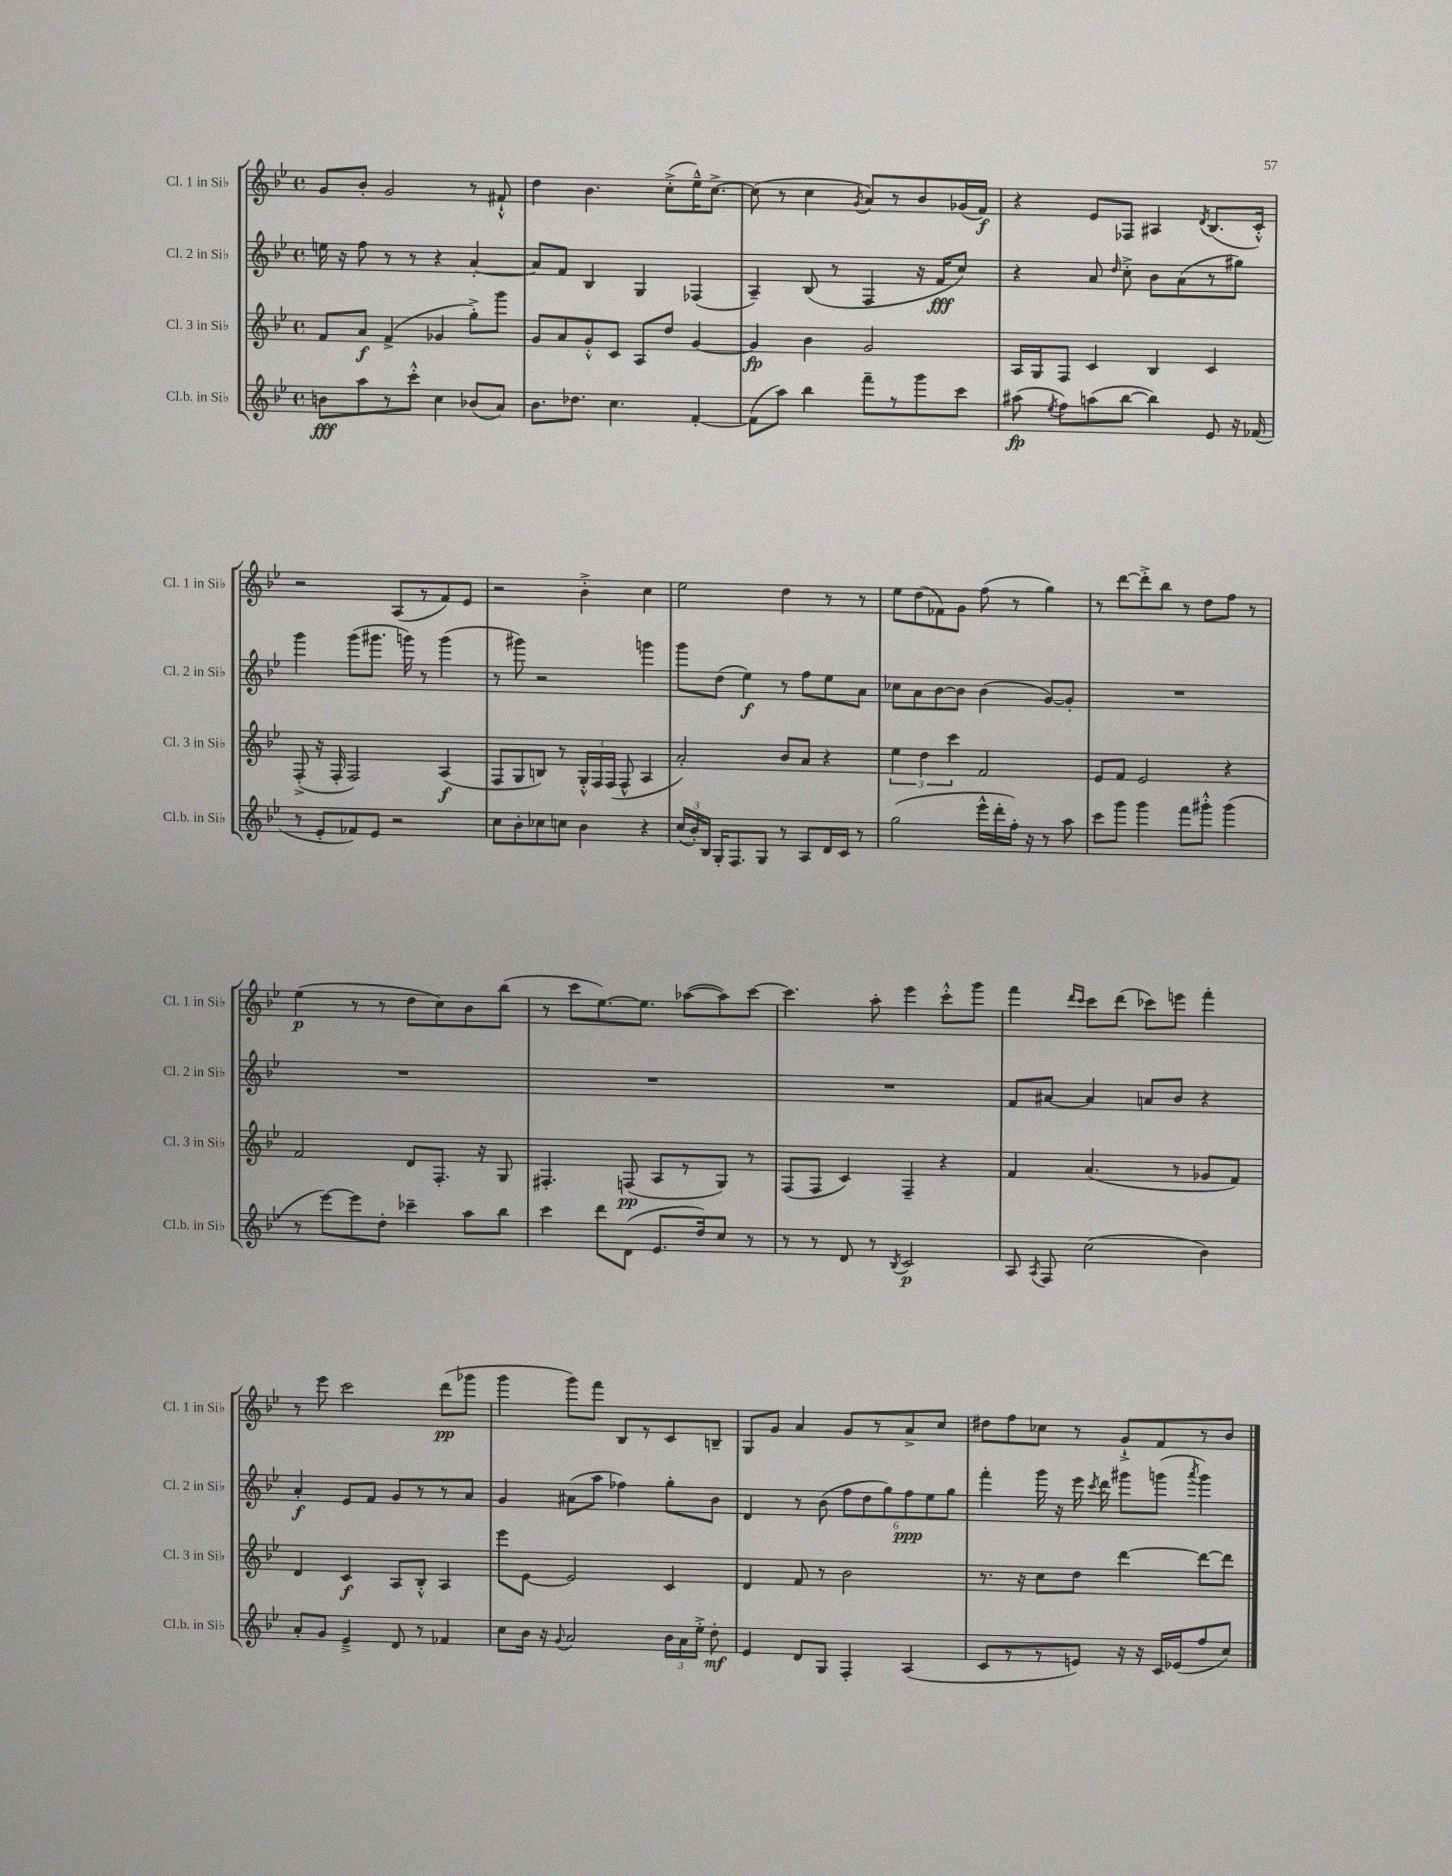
<<
\new StaffGroup <<
\new Staff = "s0" \with { instrumentName = "Cl. 1 in Sib" shortInstrumentName = "Cl. 1 in Sib" } {
    \clef treble \key bes \major \defaultTimeSignature \time 4/4
    \autoBeamOff g'8[ bes'8]-. g'2 r8 fis'8-!-^ |
    d''4 bes'4. c''8[-.->( ees''16---^) c''8.]~-> |
    c''8( r8 c''4 \acciaccatura { g'8 } a'8[) r8 bes'8 ges'16( f'16]\f) |
    r4 ees'8[ fes8] ais4 \acciaccatura { d'8 } bes8.[( c'16]-.-^) |
    r2 a8[( r8 f'8) ees'8] |
    r2 bes'4-.-> c''4 |
    ees''2 d''4 r8 r8 |
    ees''8[ d''8( fes'8) g'8] f''8( r8 g''4) |
    r8 d'''8[~ d'''8-.-> bes''8] r8 d''8[ f''8] r8 |
    ees''4\p( r8 r8 d''8[ c''8) bes'8 bes''8]( |
    r8 c'''8[ ees''8.~) ees''8.] aes''8[~( aes''8) c'''8]~ |
    c'''4. a''8-. ees'''4 c'''8[-.-^ g'''8] |
    f'''4 \grace { d'''16[ c'''16] } c'''8[ d'''8]( ces'''8[) e'''8] f'''4-. |
    r8 ees'''8 c'''2 d'''8[\pp( ges'''8] |
    g'''4 g'''8[) f'''8] bes8[ r8 c'8 b8]-- |
    g8[ g'8] a'4 g'8[ r8 a'8-> c''8] |
    dis''8[ f''8 ces''8] r8 g'8[-!-> f'8 r8 bes'8] \bar "|." |
}
\new Staff = "s1" \with { instrumentName = "Cl. 2 in Sib" shortInstrumentName = "Cl. 2 in Sib" } {
    \clef treble \key bes \major \defaultTimeSignature \time 4/4
    \autoBeamOff e''16 r16 f''8 r8 r8 r4 a'4~-. |
    a'8[ f'8] bes4 g4 fes4( |
    a4--) bes8( r8 f4 r16 f'16[\fff c''8]) |
    r4 a'8 \grace { d''16 } c''8-.-> bes'8[ a'8( r8 gis''8]) |
    g'''4 g'''8[( gis'''8.] g'''16) r8 g'''4( |
    r8 gis'''8) r2 g'''4 |
    g'''8[ d''8]( ees''4\f) r8 f''8[ ees''8 a'8] |
    ces''8[ a'8 bes'8~ bes'8] bes'4( g'8[~) g'8]-. |
    R1 |
    R1 |
    R1 |
    R1 |
    f'8[ ais'8]~ ais'4 a'8[ bes'8] r4 |
    a'4-.\f ees'8[ f'8] g'8[ r8 r8 a'8] |
    g'4 ais'8[( a''8] fes''4) g''8[-. bes'8] |
    d'4 r8 bes'8( \tuplet 6/4 { f''8[ d''8 g''8) f''8\ppp ees''8 g''8] } |
    f'''4-. g'''16 r16 ees'''16 \acciaccatura { c'''8 } d'''16 gis'''8[ g'''8]( \acciaccatura { a'''8 } g'''4) \bar "|." |
}
\new Staff = "s2" \with { instrumentName = "Cl. 3 in Sib" shortInstrumentName = "Cl. 3 in Sib" } {
    \clef treble \key bes \major \defaultTimeSignature \time 4/4
    \autoBeamOff f'8[ a'8]\f f'4->( ges'4 g''8[-.->) g'''8] |
    g'8[ a'8 g'8-.-^ c'8] a8[ d''8] g'4~ |
    g'4\fp bes'4 g'2 |
    a16[ g16 f8] c'4 bes4 c'4 |
    f8-.->( r16 f16-. f2) a4\f( |
    f8[ g8 b8]) r8 \tuplet 3/2 { g16[-.-^ f16 f16]( } f8-^ a4 |
    a'2-.) bes'8[ a'8] r4 |
    \tuplet 3/2 { ees''4 d''4 c'''4 } f'2 |
    ees'8[ f'8] ees'2 r4 |
    f'2 d'8[ f8.]-. r16 g8 |
    fis4.-. f8\pp( a8[ r8 g8]) r8 |
    f8[( f8] c'4) f4-- r4 |
    f'4 a'4.( r8 ges'8[ f'8]) |
    d'4 c'4\f a8[ bes8]-.-^ a4 |
    ees'''8[ ees'8]~ ees'2 c'4 |
    d'4 f'8 r8 bes'2 |
    r8. r16 c''8[ d''8] d'''4~ d'''8[~ d'''8] \bar "|." |
}
\new Staff = "s3" \with { instrumentName = "Cl.b. in Sib" shortInstrumentName = "Cl.b. in Sib" } {
    \clef treble \key bes \major \defaultTimeSignature \time 4/4
    \autoBeamOff b'8[\fff a''8 r8 c'''8]-.-^ c''4 bes'8[( a'8]) |
    bes'8.[ des''8.] c''4. f'4~-. |
    f'8[( a''8]) bes''4 f'''8[-- r8 g'''8 c'''8] |
    ais''8\fp( \acciaccatura { ees''8 } f''8[) a''8( bes''8]~ bes''4) ees'8 r16 fes'16( |
    r8 ees'8[-. fes'8) ees'8] r2 |
    c''8[ bes'8-. ces''8 c''8] bes'4 r4 |
    \tuplet 3/2 { c''16[( bes'16-.) bes16] } g16[-. f8. g8] r8 a8[ d'16 c'16] r8 |
    g''2( ees'''16[-^ d'''16-. f''16]-.) r16 r8 a''8 |
    c'''8[ g'''8] g'''4 f'''8[ gis'''8]-.-^ gis'''4( |
    r8 ees'''8[~) ees'''8 d''8]-. ces'''4-- a''8[ bes''8] |
    c'''4 d'''8[ d'8]( ees'8.[ d''16) c''8] r8 |
    r8 r8 d'8 r8 \acciaccatura { bes8 } c'2\p |
    a8 \acciaccatura { a8 } f8 c''2( bes'4) |
    a'8[-. g'8] ees'4---> d'8 r8 fes'4 |
    c''8[ bes'16] r16 \appoggiatura { g'8 } a'2 \tuplet 3/2 { bes'16[ a'16 ees''16]-.-> } d''8-.\mf |
    ees'4 d'8[ g8] f4-. a4( |
    c'8[ r8 r8 e'8]) r16 r16 c'16[ ees'16( f''8 c''8]) \bar "|." |
}
>>
>>
\layout { \context { \Score \remove "Bar_number_engraver" } }
